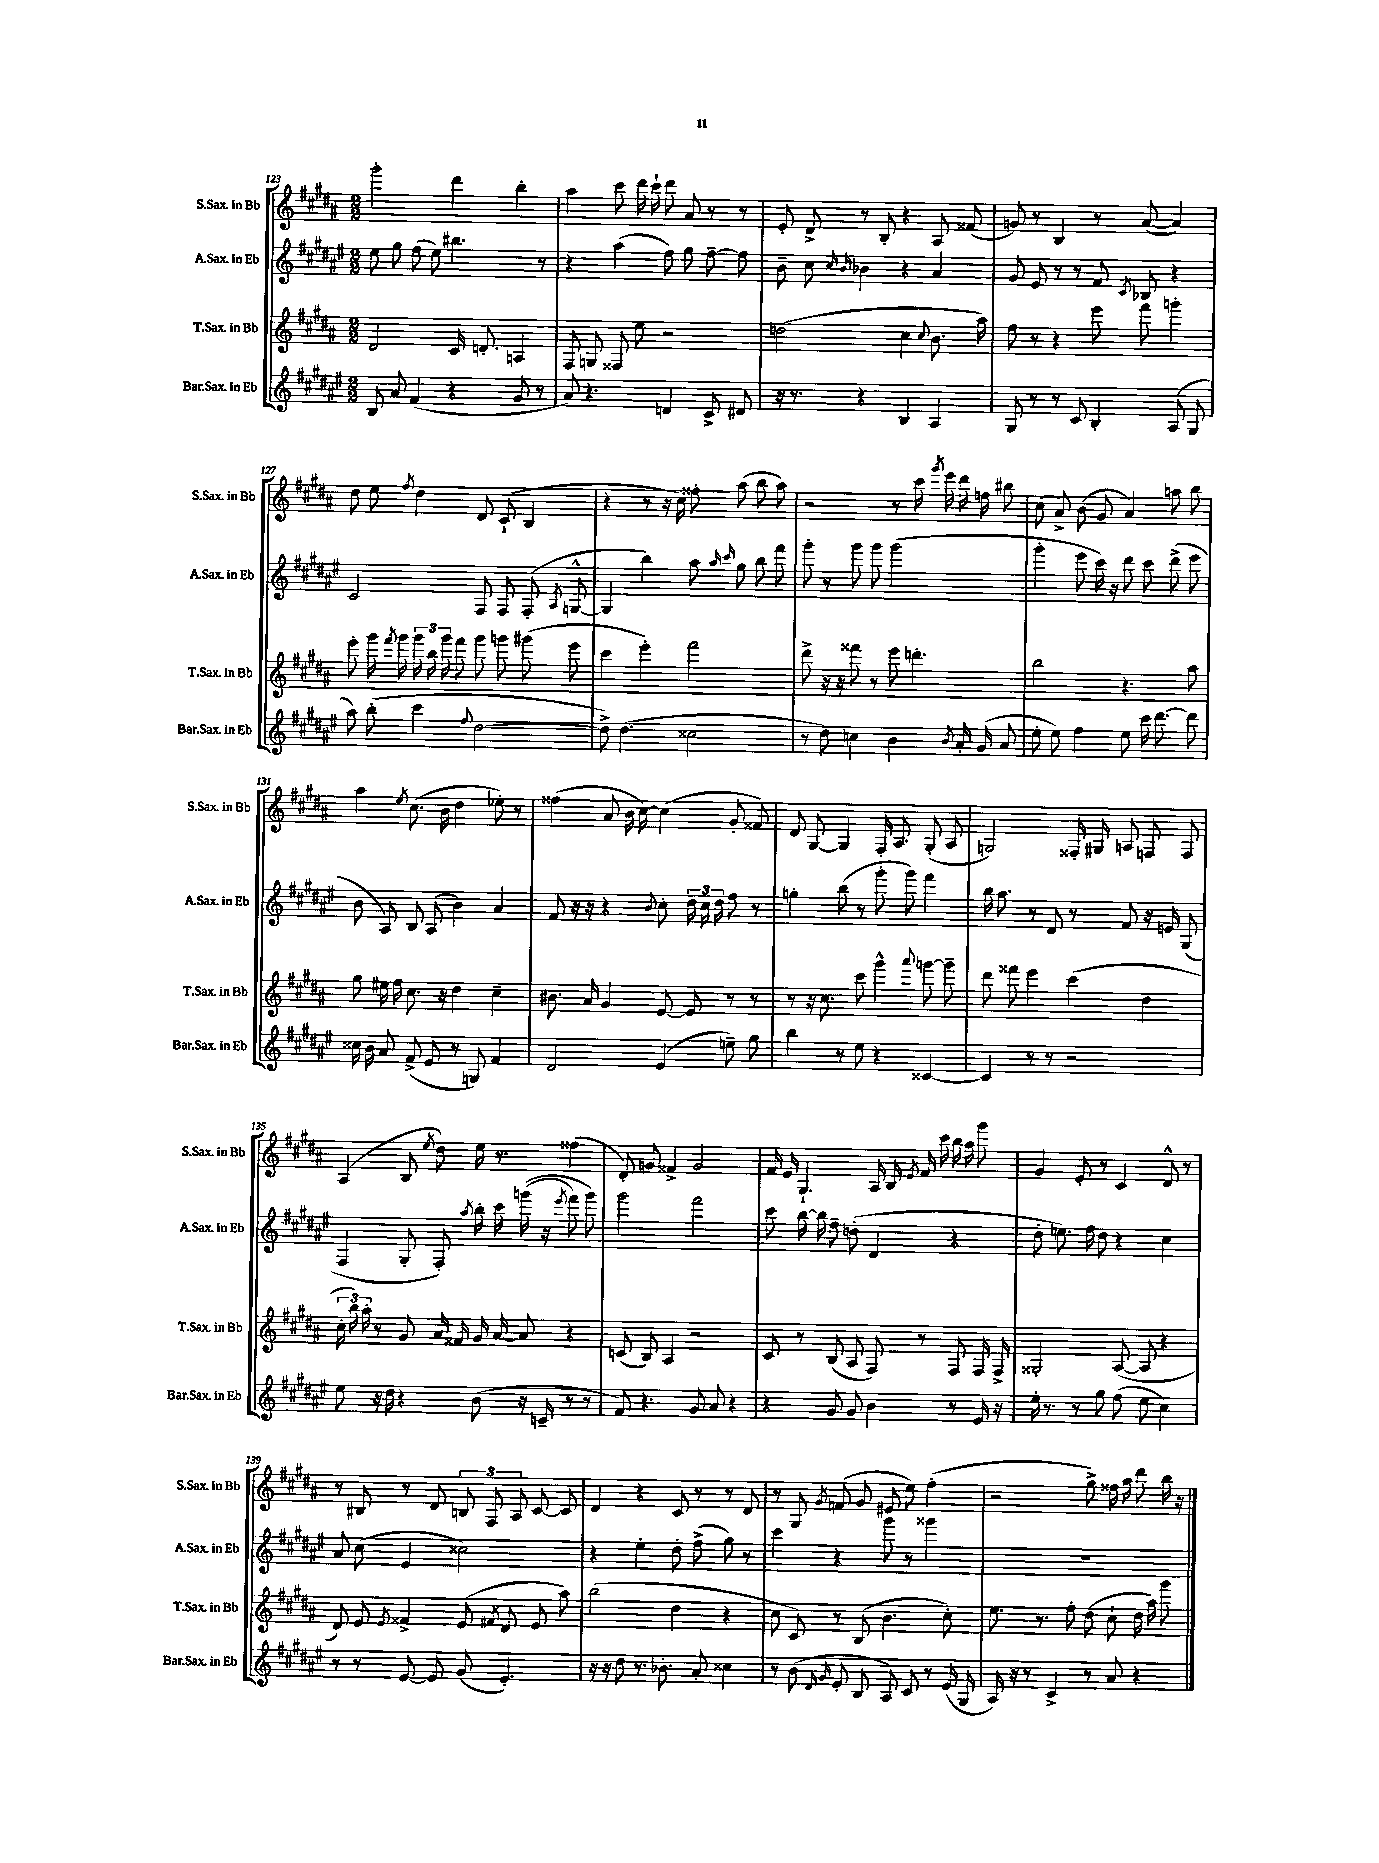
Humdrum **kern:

**kern	**kern	**kern	**kern
*part4	*part3	*part2	*part1
*staff4	*staff3	*staff2	*staff1
*I"Bar.Sax. in Eb	*I"T.Sax. in Bb	*I"A.Sax. in Eb	*I"S.Sax. in Bb
*I'Bar.Sax. in Eb	*I'T.Sax. in Bb	*I'A.Sax. in Eb	*I'S.Sax. in Bb
*clefG2	*clefG2	*clefG2	*clefG2
*k[f#c#g#d#a#e#]	*k[f#c#g#d#a#]	*k[f#c#g#d#a#e#]	*k[f#c#g#d#a#]
*M2/2	*M2/2	*M2/2	*M2/2
=123	=123	=123	=123
8B/	2d#/	8ee#\	2ggg#'\
8a#/	.	8gg#\	.
(4f#/	.	(8ff#\	.
.	.	8ee#\)	.
4r	16c#/	4.bb#X\	4ddd#\
.	8.dn'/	.	.
8g#/	4An/	.	4bb'\
8r	.	8r	.
=124	=124	=124	=124
8a#/)	8F#/	4r	4aa#\
4.r	8Gn/	.	.
.	8F##X/	(4aa#\	8ccc#\
.	8ee\	.	16ddd#\
.	.	.	16ccc#`\
4dn/	2r	8ff#\)	8ddd#\
.	.	8gg#\	8a#/
8c#^/	.	[8ff#~\	8r
8d#X/	.	8ff#\]	8r
=125	=125	=125	=125
16r	(2ddn\	8b~\	8e'/
8.r	.	.	.
.	.	8cc#\	8d#^/
.	.	16qqcc#/	.
.	.	16qqb/	.
4r	.	4b-X\	8r
.	.	.	8B'/
4B/	4cc#\	4r	4r
.	8qqcc#/	.	.
4A#/	8.b\	4a#/	8A#/
.	.	.	(8f##X/
.	16aa#\)	.	.
=126	=126	=126	=126
8G#/	8ff#\	8g#/	8gn/)
8r	8r	8e#/	8r
8r	4r	8r	4B/
8c#/	.	8r	.
4B'/	8eee\	8f#/	8r
.	.	8qc#/	.
.	8fff#\	8B-X/	([8a#/
(8A#/	4gggn'\	4r	4a#/])
8G#/	.	.	.
!!LO:LB:g=z
=127	=127	=127	=127
8aa#\)	8eee'\	2c#/	8dd#\
(8bb'\	16ggg#\	.	8ee\
.	8qfff#/	.	.
.	16ggg#\	.	.
.	.	.	8qff#/
4ccc#\	24ggg#\	.	4dd#\
.	24bb\	.	.
.	24ggg#\	.	.
.	8fff#\	.	.
8qqff#/	.	.	.
[2dd#\	8ggg#\	8F#/	8d#/
.	8gggn\	8F#/	(8c#`/
.	(8ggg#X\	(8F#'/	4B/
.	.	8qA#/	.
.	8eee\	[8Gn^^/	.
=128	=128	=128	=128
8dd#^\])	4ccc#\	4G/]	4r
(4.dd#\	.	.	.
.	4eee'\)	4bb\)	8r
.	.	.	16r
.	.	.	16cc#\)
2cc##X\	2fff#\	8aa#\	8ff##X'\
.	.	16qqaa#/	.
.	.	16qqccc#/	.
.	.	8gg#\	(8aa#\
.	.	8bb\	8bb\
.	.	8fff#\	8aa#\)
=129	=129	=129	=129
8r	8ddd#^\	8ggg#'\	2r
8dd#\)	16r	8r	.
.	16r	.	.
4ccn\	8fff##X\	8ggg#\	.
.	8r	8ggg#\	.
4b\	8eee\	(2ggg#\	8r
.	4.dddn'\	.	16ccc#\
.	.	.	8qggg#/
.	.	.	16eee\
8qb/	.	.	.
16a#'/	.	.	16ddd#\
(16g#/	.	.	16ffn\
8a#/	.	.	8bb#X\
=130	=130	=130	=130
8ee#'\	2bb\	4ggg#'\	(8cc#\
8ee#\)	.	.	8a#^/)
4ff#\	.	8eee#\	(8b\
.	.	16ccc#\)	8g#/
.	.	16r	.
8ee#\	4.r	8ddd#\	4a#/)
16ccc#\	.	8ccc#\	.
[8.ddd#\	.	.	.
.	.	(8ddd#^\	8aan\
8ddd#\]	8aa#\	8eee#\	8bb\
!!LO:LB:g=z
=131	=131	=131	=131
16cc##X\	8gg#\	8b\	4aa#\
16b\	.	.	.
8a#/	16ee#X\	8A#/)	.
.	16ff#\	.	.
.	.	.	8qee/
(8f#^/	8.cc#\	8B/	(8.cc#\
8e#/	.	(8A#/	.
.	16r	.	16b\
8r	4dd#\	4b\)	4dd#\
8Gn/)	.	.	.
4f#/	4cc#~\	4a#/	8ee-X'\)
.	.	.	8r
=132	=132	=132	=132
2d#/	8.b#X\	8f#/	(4ff##X\
.	.	16r	.
.	16a#/	16r	.
.	4g#/	4r	8a#/
.	.	.	16b\
.	.	.	[16cc#\)
.	.	8qqb/	.
(4e#/	[8e/	8cc#'\	(4cc#\]
.	8e/]	24dd#\	.
.	.	24cc#\	.
.	.	24dd#\	.
8een~\)	8r	8ff#\	8g#'/
8gg#\	8r	8r	8f##X/)
=133	=133	=133	=133
4bb\	8r	4ggn'\	8d#/
.	16r	.	[8G#/
.	8.cc#\	.	.
8r	.	(8bb\	4G#/]
8ee#\	8ccc#\	8r	.
4r	4ggg#^^\	8ggg#'\	16F#'/
.	.	.	8.A#/
.	.	8ggg#\)	.
.	8qqaaa#/	.	.
[4c##X/	[8gggn\	4fff#\	(8G#'/
.	8ggg~\]	.	8A#/
=134	=134	=134	=134
4c##/]	8ddd#\	16bb\	2Gn/)
.	.	8.aa#\	.
.	8fff##X\	.	.
8r	4eee\	8r	.
8r	.	8d#/	.
2r	(4ccc#\	8r	16F##X'/
.	.	.	16G#X/
.	.	8f#/	8An/
.	4dd#\	16r	8Fn/
.	.	16en/	.
.	.	(8G#/	8F/
!!LO:LB:g=z
=135	=135	=135	=135
8ee#\	24cc#'\	4F#/	(4A#/
.	24bb\)	.	.
.	24aa#'\	.	.
16r	8r	.	.
16dd#\	.	.	.
4r	8g#/	8G#'/	8B/
.	.	.	8qee/
.	16a#/	8F#'/)	8dd#\)
.	16f##X/	.	.
.	.	8qaa#/	.
(8b\	16g#/	16bb'\	16ee\
.	[16a#/	16ccc#\	8.r
16r	8a#/]	((16gggn\	.
16cn~/	.	16r	.
.	.	8qeee#/	.
8r	4r	8fff#\)	(4ff##X\
8r	.	8ggg\)	.
=136	=136	=136	=136
8f#/)	(8cn/	2ggg#\	8d#'/)
4.r	8B/)	.	8gn/
.	4A#/	.	4f##X^/
8g#/	2r	2fff#\	2g/
8a#/	.	.	.
4r	.	.	.
=137	=137	=137	=137
4r	8c#/	8ccc#\	16f#/
.	.	.	16e/
.	8r	[16bb\	4.G#`/
.	.	16bb\]	.
8g#/	(8B/	8ff#~\	.
8g#/	8A#/	(8ddn'\	.
4b\	8F#/)	4d#/	16A#/
.	.	.	16B/
.	.	.	8qe/
.	8r	.	16f#/
.	.	.	16ccc#\
8r	8F#/	4r	16bb\
.	.	.	16aa#\
16e#/	16F#/	.	8ggg#\
16r	16F#^/	.	.
=138	=138	=138	=138
16ee#'\	2G##X'/	8dd#'\	4g#/
8.r	.	.	.
.	.	8.een\)	.
8r	.	.	8e'/
.	.	16ff#\	.
8gg#\	.	8dd#\	8r
(8ff#\	([8A#/	4r	4c#/
8ee#\	8A#/]	.	.
4cc#\)	4r	4cc#\	8d#^^/
.	.	.	8r
!!LO:LB:g=z
=139	=139	=139	=139
8r	8d#/)	8a#/	8r
8r	8e/	(8cc#\	8B#X/
.	8qe/	.	.
[8e#/	4f##X^/	4e#/	8r
8e#/]	.	.	8d#/
(8g#/	(8e/	2cc##X\)	12Bn/
.	.	.	12F#/
.	8qf#X/	.	.
4.e#'/)	8d#/	.	.
.	.	.	12A#/
.	8e/	.	[8c#/
.	8aa#\)	.	8c#/]
=140	=140	=140	=140
16r	(2bb\	4r	4d#/
16r	.	.	.
8dd#\	.	.	.
8.r	.	4ee#'\	4r
8.b-X'\	.	.	.
.	4dd#\	8dd#'\	8c#/
8a#'/	.	(8ff#^\	8r
4cc##X\	4r	8gg#\)	8r
.	.	8r	8d#/
=141	=141	=141	=141
8r	8cc#\	4ccc#\	8r
(8b\	8c#/)	.	8G#/
16qqd#/	.	.	.
16qqg#/	.	.	8qg#/
8e#'/	8r	4r	(8fn/
8B/	(8B/	.	8g#/
8A#/)	4.b\	8ggg#\	8e#X/
8c#/	.	8r	8ee\)
8r	.	4ggg##X\	(4ff#'\
(16e#/	8cc#'\)	.	.
16G#/	.	.	.
=142	=142	=142	=142
16A#/)	8.ee\	1r	2r
16r	.	.	.
8r	.	.	.
.	8.r	.	.
4c#^/	.	.	.
.	8ff#'\	.	.
8r	(8dd#\	.	8gg#^\)
8a#/	8cc#`\	.	16ff##X\
.	.	.	16aa#\
4r	16dd#\	.	8ddd#\
.	16aa#\)	.	.
.	8ggg#\	.	16bb\
.	.	.	16r
==	==	==	==
*-	*-	*-	*-
